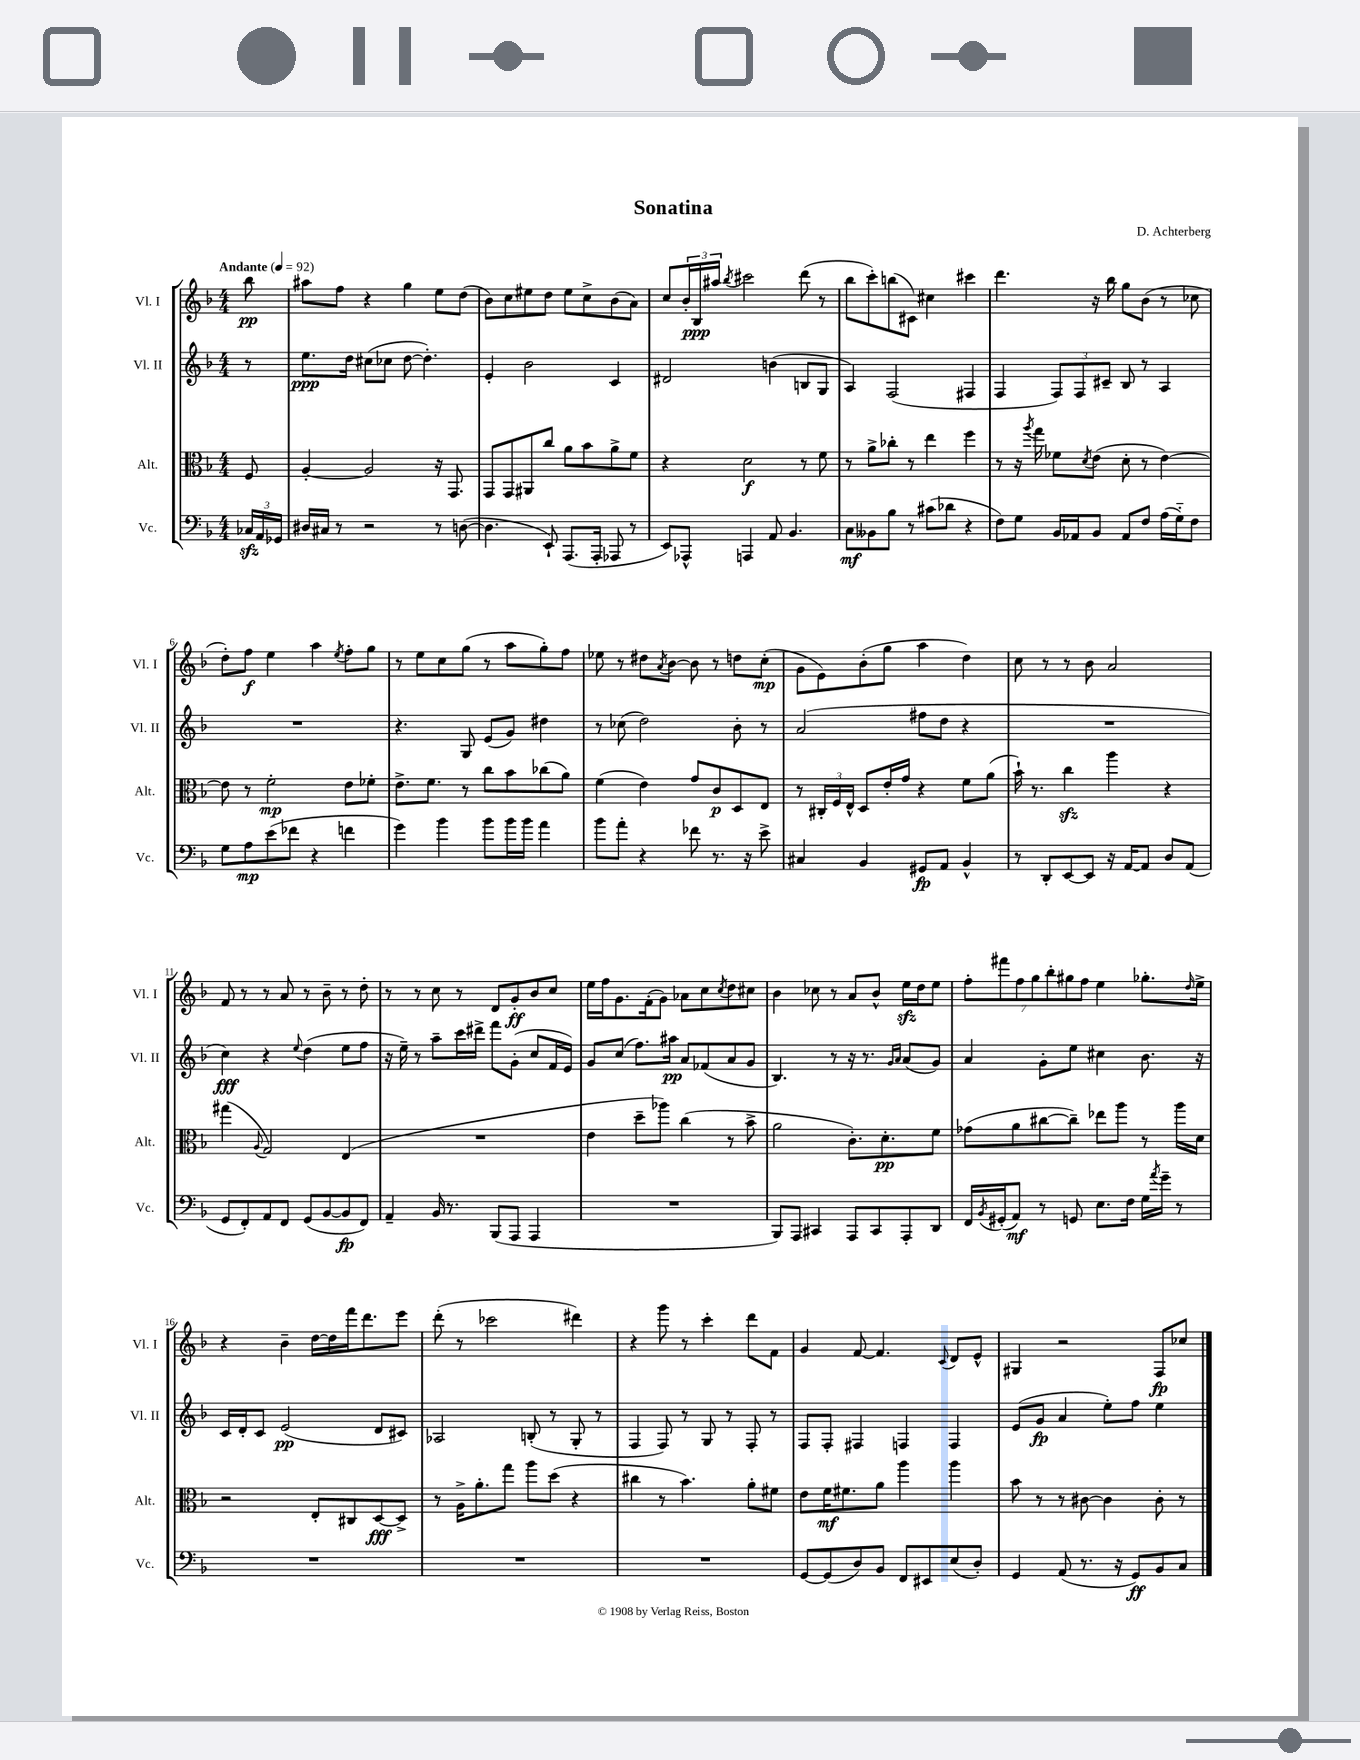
\header { title = "Sonatina" composer = "D. Achterberg" }
<<
\new StaffGroup <<
\new Staff = "s0" \with { instrumentName = "Vl. I" shortInstrumentName = "Vl. I" } {
    \clef treble \key f \major \numericTimeSignature \time 4/4 \partial 8 \tempo "Andante" 4 = 92
    bes''8\pp |
    ais''8 f''8 r4 g''4 e''8 d''8( |
    bes'8) c''8 eis''8 d''8 eis''8 c''8-> bes'8( a'8) |
    c''8 \tuplet 3/2 { bes'16-. bes16\ppp ais''16 } \acciaccatura { bes''8 } cis'''2 d'''8( r8 |
    bes''8 c'''8-.) b''8( cis'8) cis''4 cis'''4 |
    d'''4. r16 bes''16 g''8 bes'8( r8 ces''8 |
    d''8-.) f''8\f e''4 a''4 \acciaccatura { e''8 } f''8-. g''8 |
    r8 e''8 c''8 g''8( r8 a''8 g''8-.) f''8 |
    ees''8 r8 dis''8 \acciaccatura { a'8 } bes'8~ bes'8 r8 d''8 c''8-.\mp( |
    g'8 e'8) bes'8-.( g''8 a''4 d''4) |
    c''8 r8 r8 bes'8 a'2 |
    f'8 r8 r8 a'8 r8 bes'8-- r8 d''8-. |
    r8 r8 c''8 r8 d'8 g'8-.\ff bes'8 c''8 |
    e''16 f''16 g'8. f'16-.( g'8) aes'8 c''8 \acciaccatura { c''8 } d''8 cis''8 |
    bes'4 ces''8 r8 a'8 bes'8-^ e''16\sfz d''16 e''8 |
    \tuplet 7/4 { f''8-. fis'''8 f''8 g''8 bes''8-. gis''8 f''8 } e''4 ges''8.-. \grace { d''16 } e''16-> |
    r4 bes'4-- d''16~ d''16 f'''16 d'''8. e'''8 |
    d'''8-.( r8 ces'''2 dis'''4) |
    r4 g'''8 r8 c'''4-. d'''8 f'8 |
    g'4 f'8~ f'4. \appoggiatura { c'8 } d'8 e'8-^ |
    gis4 r2 f8\fp ces''8 \bar "|." |
}
\new Staff = "s1" \with { instrumentName = "Vl. II" shortInstrumentName = "Vl. II" } {
    \clef treble \key f \major \numericTimeSignature \time 4/4 \partial 8
    r8 |
    e''8.\ppp d''16 cis''8( ces''8 d''8~ d''4.-.) |
    e'4-. bes'2 c'4 |
    dis'2 b'4( b8 g8 |
    a4) f2( fis4 |
    f4 \tuplet 3/2 { f8) f8 cis'8-- } bes8 r8 a4 |
    R1 |
    r4. g8 e'8( g'8) dis''4 |
    r8 ces''8( d''2) bes'8-. r8 |
    a'2( fis''8 d''8 r4 |
    R1 |
    c''4\fff) r4 \appoggiatura { e''8 } d''4( e''8 f''8 |
    r16 e''16--) r8 a''8-- c'''16 dis'''16-> f'''8 g'8-.( c''8 f'16 e'16) |
    g'8 c''8( f''8.) ais''16\pp a'8 fes'8( a'8 g'8 |
    bes4.) r8 r16 r8. \grace { g'16 a'16 } a'8( g'8) |
    a'4 g'8-. e''8 cis''4 bes'8. r16 |
    c'16 d'16-. c'8 e'2\pp( d'8 cis'8) |
    aes2 b8-.( r8 g8-. r8 |
    f4 f8) r8 g8 r8 f8-. r8 |
    f8 f8-. fis4 f4 f4 |
    e'8( g'8\fp a'4 e''8-.) f''8 e''4 \bar "|." |
}
\new Staff = "s2" \with { instrumentName = "Alt." shortInstrumentName = "Alt." } {
    \clef alto \key f \major \numericTimeSignature \time 4/4 \partial 8
    f8 |
    a4~-. a2 r16 g,8. |
    g,8 g,8 ais,8 c''8 a'8 bes'8 a'8-> f'8 |
    r4 d'2\f r8 f'8 |
    r8 a'8-> ces''8-. r8 e''4 f''4 |
    r8 r16 \acciaccatura { a''8 } g''16 fes'8 \acciaccatura { d'8 } e'8( d'8-. r8 e'4~) |
    e'8 r8 f'2-.\mp e'8 fes'8-. |
    e'8.-> f'8. r8 c''8 bes'8 ces''8( a'8) |
    f'4( e'4) g'8 c'8\p d8 e8 |
    r8 \tuplet 3/2 { cis16-. f16 e16-^ } d8 e'16-. g'16 r4 f'8 a'8( |
    bes'16-!) r8. c''4\sfz a''4 r4 |
    gis''4( \appoggiatura { a8 } g2) e4( |
    R1 |
    e'4 d''8-- aes''8) c''4( r8 bes'8-> |
    a'2 c'8.-.) d'8.-.\pp f'8 |
    ges'8( a'8 cis''8~ cis''8--) ees''8 a''8 r8 a''16 d'16 |
    r2 e8-. cis8 d8~\fff d8-> |
    r8 a16-> a'8.-. g''8 a''8 d''8( r4 |
    cis''4 r8 bes'4.) a'8-. fis'8 |
    e'8 f'16\mf fis'8. a'8 a''4 a''4 |
    bes'8 r8 r8 cis'8~ cis'4 cis'8-. r8 \bar "|." |
}
\new Staff = "s3" \with { instrumentName = "Vc." shortInstrumentName = "Vc." } {
    \clef bass \key f \major \numericTimeSignature \time 4/4 \partial 8
    \tuplet 3/2 { ces16\sfz a,16 ges,16 } |
    dis16 cis16 r8 r2 r8 d8~( |
    d4. e,8-!) a,,8.( a,,16-. aes,,8 r8 |
    e,8) aes,,8-^ a,,4 a,8 bes,4. |
    c8\mf beses,8 bes8 r8 cis'8( des'8 r4 |
    f8) g8 bes,16 aes,16 bes,8 aes,8 f8 a16( g16-_) f8 |
    g8 a8\mp e'8( fes'8 r4 f'4 |
    g'4) bes'4 bes'8 bes'16 bes'16 a'4 |
    bes'8 a'8-. r4 fes'8 r8. r16 e'8-> |
    cis4 bes,4 gis,8\fp a,8 bes,4-^ |
    r8 d,8-. e,8~ e,8 r16 a,16~ a,8 d8 a,8( |
    g,8 f,8-.) a,8 f,8 g,8( bes,8~ bes,8\fp f,8) |
    a,4-- bes,16 r8. bes,,8( a,,8 a,,4 |
    R1 |
    bes,,8) a,,8 cis,4 a,,8 cis,8 a,,8-. d,8 |
    f,16 \acciaccatura { bes,8 } gis,16-.( a,8\mf) r8 g,8 e8. f16 g16 \acciaccatura { a'8 } g'16-- r8 |
    R1 |
    R1 |
    R1 |
    g,8~ g,8( d8) bes,8 f,8 eis,8 e8( d8-.) |
    g,4 a,8( r8. r16 g,8\ff) bes,8 c8 \bar "|." |
}
>>
>>
